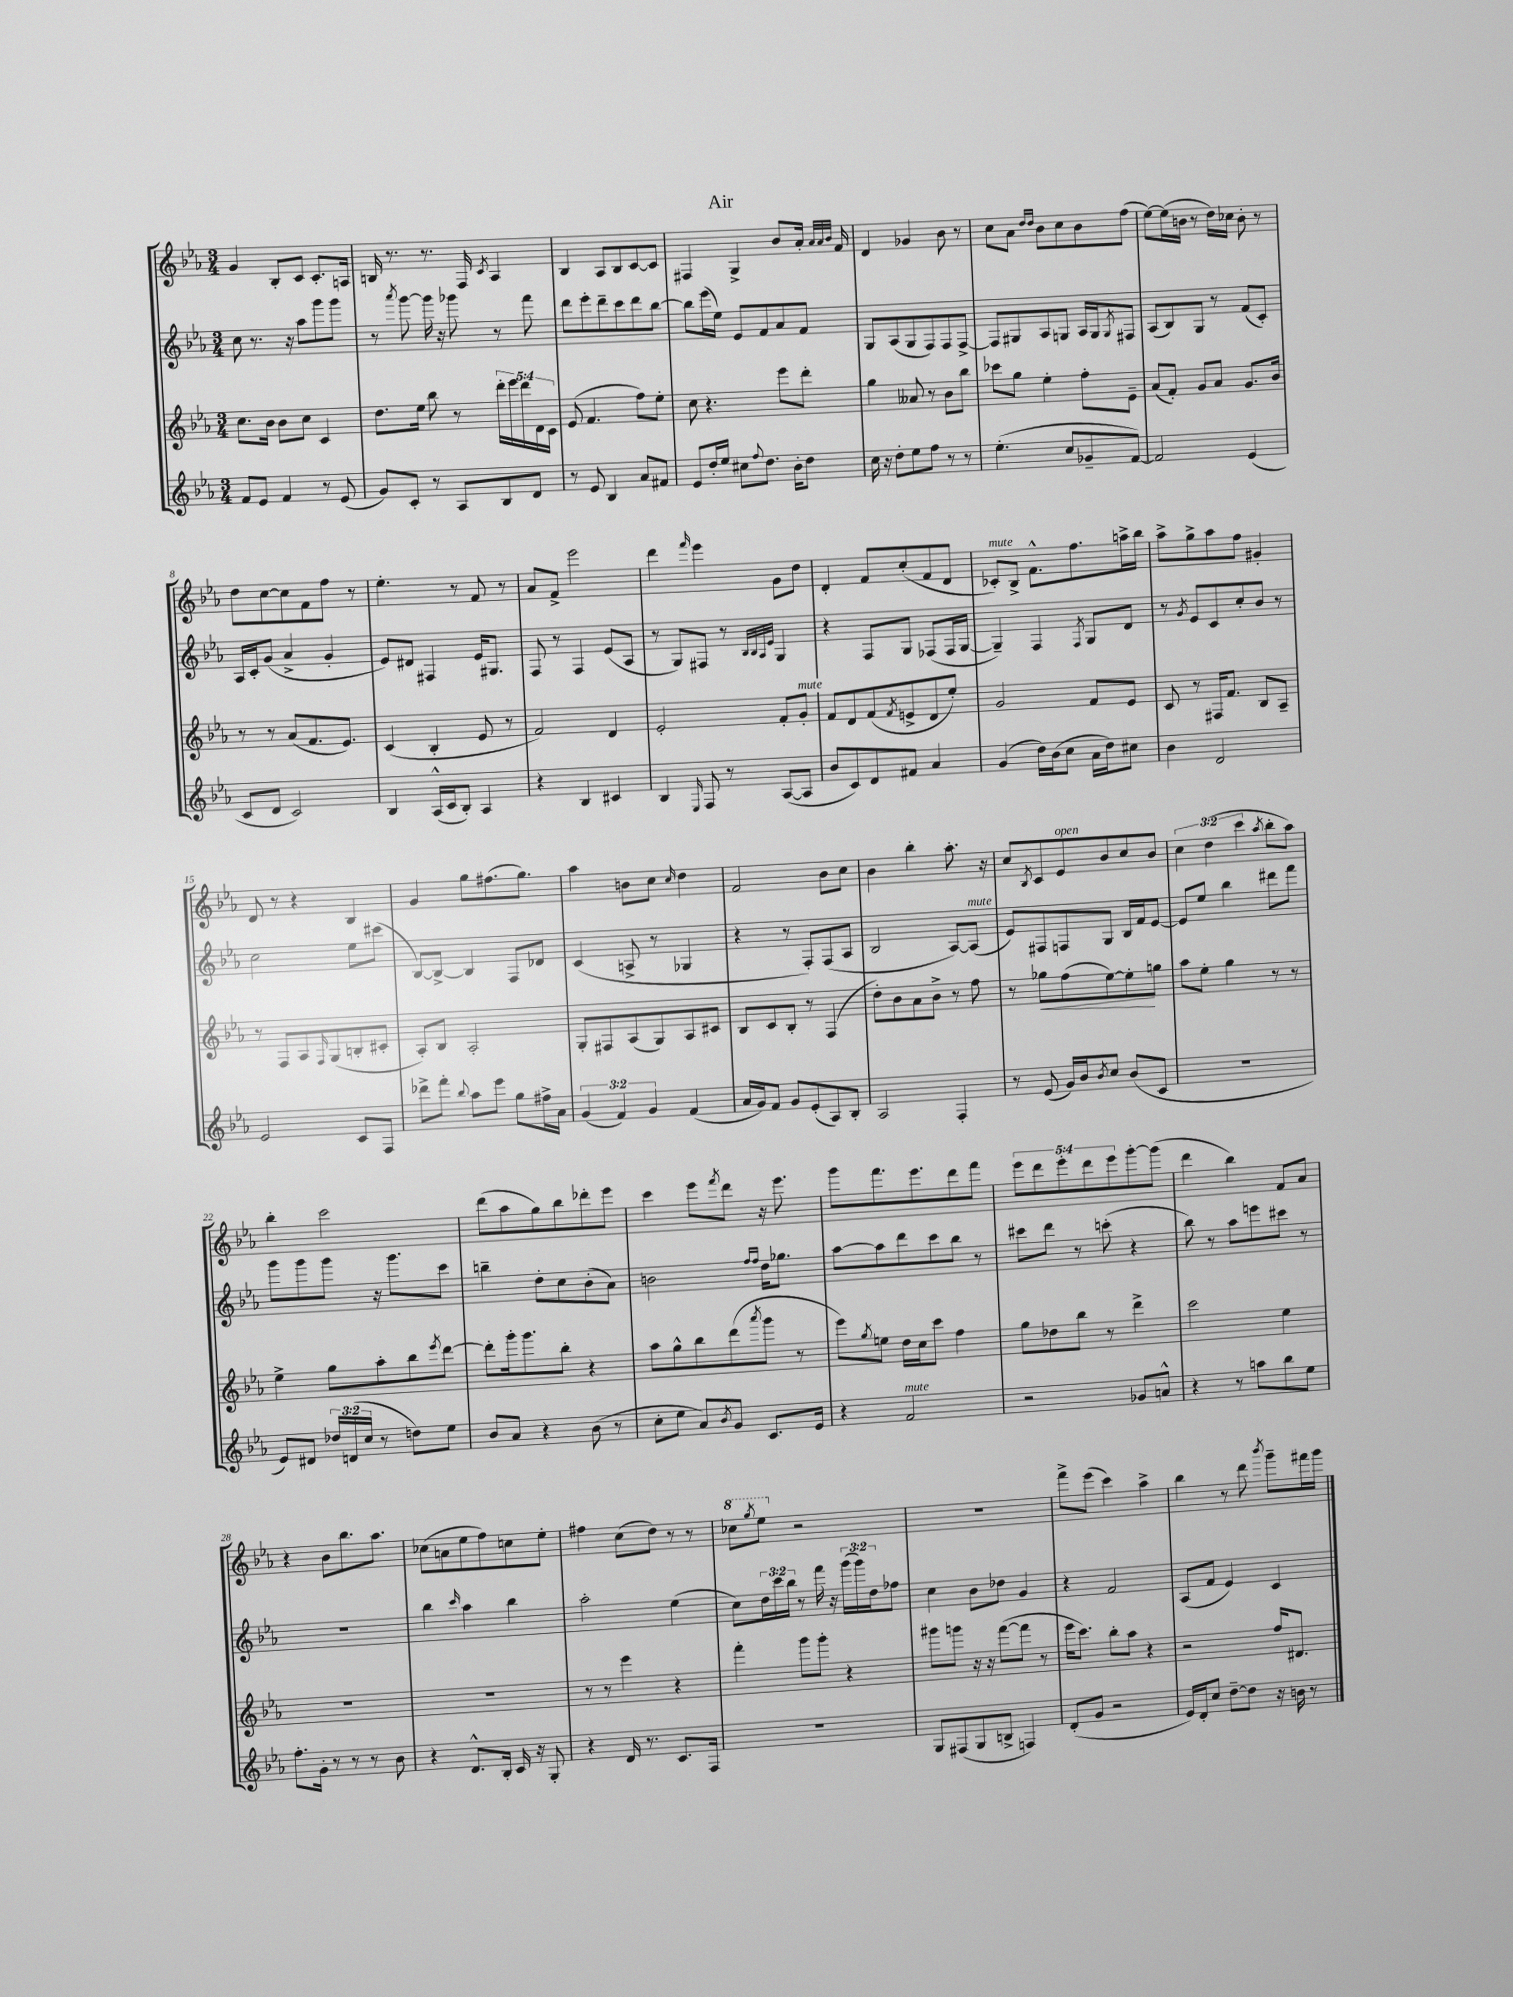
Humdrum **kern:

**kern	**kern	**kern	**kern
*staff4	*staff3	*staff2	*staff1
*clefG2	*clefG2	*clefG2	*clefG2
*k[b-e-a-]	*k[b-e-a-]	*k[b-e-a-]	*k[b-e-a-]
*M3/4	*M3/4	*M3/4	*M3/4
8f	8.cc	8cc	4g
8e-	.	8.r	.
.	16b-	.	.
4f	8b-	.	8B-'
.	.	16r	.
.	8cc	8aa-	8c
8r	4c	8ggg	8.c'
(8e-	.	8ggg	.
.	.	.	16A
=	=	=	=
8g)	8.dd	8r	16B
.	.	.	8.r
.	.	8qaaa-	.
8c'	.	[8ggg	.
.	16ee-	.	.
8r	8bb-	16ggg]	8.r
.	.	16r	.
8A-	8r	8ggg-	.
.	.	.	16F
.	.	.	8qc
8B-	20ddd'	8r	4A-
.	20eee-	.	.
.	20ddd	.	.
8d	.	8fff	.
.	20d	.	.
.	20c	.	.
=	=	=	=
8r	(8e-	8ddd	4B-
8e-	4.f	8eee-'	.
4B-	.	8ddd~	8A-
.	.	8ccc	8B-
8a-	8ff)	8ddd	[8c
8f#	8ee-'	[8bb-	8c]
=	=	=	=
8e-	8cc	8bb-]	4F#
16dd'	4.r	(16eee-	.
16ee-	.	16ee-)	.
8cc#	.	8e-	4G^
8qqff	.	.	.
8.dd	.	8f	.
.	8eee-	8a-	8b-
16b-'	.	.	.
8dd	8ddd'	8f	16a-'
.	.	.	32qqa-
.	.	.	32qqa-
.	.	.	32qqb-
.	.	.	16f
=	=	=	=
16cc	4gg	8G	4d
16r	.	.	.
8dd'	.	(8A-	.
8ee-	8a--	8G	4g-
8ff	8r	8F)	.
8r	8b-	8F	8b-
8r	8bb-	[8F^	8r
=	=	=	=
(4.ee-'	8ccc-	8F]	8cc
.	8gg	8G#	8a-
.	.	.	16qqdd
.	.	.	16qqdd
.	4ee-'	8A-	8b-
8cc	.	8G	8cc
8g-~	8ff'	16A-	8b-
.	.	16G	.
.	.	8qG	.
[8f)	8e-~	8F#	(8ff
=	=	=	=
2f]	(8a-	(8A-	[8ee-)
.	8f')	8B-)	(16ee-]
.	.	.	16b
.	8g	8G	8r
.	8a-	8r	16dd)
.	.	.	16cc-
(4e-	8.g	(8f	8b'
.	.	8c')	8r
.	16b-	.	.
=	=	=	=
8c	8r	16A-	8dd
.	.	16c'	.
8d	8r	(8g	[8cc
2c)	(8a-	4a-^	8cc]
.	8.f	.	8f
.	.	4g'	8ff
.	8.e-)	.	.
.	.	.	8r
=	=	=	=
4B-	(4c	8e-)	4.ee-'
.	.	8d#	.
(16A-^^	4B-'	4F#	.
16c	.	.	.
8B-')	.	.	8r
4A-	8e-	16e-	8f
.	.	8.G#	.
.	8r	.	8r
=	=	=	=
4r	2f)	8F	8a-
.	.	8r	8f^
4B-	.	4F	2eee-
4c#	4d	(8e-	.
.	.	8A-	.
=	=	=	=
4B-	2e-'	8r	4ddd
.	.	8G)	.
16qqE-	.	.	16qqfff
8F	.	8F#	4eee-
8r	.	8r	.
.	.	32qqB-	.
.	.	32qqB-	.
.	.	32qqA-	.
.	.	32qqe-	.
([8A-	8f'	4G	8g
8A-]	8g'	.	8dd
=	=	=	=
8b-	8f	4r	4d'
8c)	8d	.	.
8d	(8f	8F	8f
.	8qf	.	.
8f#	8e^	8G	(8cc'
4a-	8d	(8F-	8f
.	8ee-')	16F-	8d
.	.	[16G	.
=	=	=	=
(4g	2g	4G~])	8c-')
.	.	.	8B-^
16dd)	.	4F	8.f^^
(16b-	.	.	.
8cc	.	.	.
.	.	.	8.ff
.	.	8qF	.
16a-	8f	8G	.
16dd)	.	.	.
8cc#	8e-	8d	16aa^
.	.	.	16bb-
=	=	=	=
4b-	8c	8r	8aa-^
.	.	8qg	.
.	8r	8e-	8gg^
2d	16F#	8c	8aa-
.	8.f	.	.
.	.	8cc'	8ff
.	8B-	8b-	4g#'
.	8A-~	8r	.
=	=	=	=
2e-	8r	2cc	8d
.	8F	.	8r
.	8A-	.	4r
.	16qqF	.	.
.	(8G	.	.
8c	8B'	8ee-	4B-
8F	8c#'	(8ccc#	.
=	=	=	=
8ddd-^	8A-')	[8B-)	4g
8fff'	8B-	8B-^_	.
8qqbb-	.	.	.
8aa-	2A-'	4B-]	8gg
8eee-	.	.	(8.ff#
8gg	.	8F	.
.	.	.	8.gg)
16ff#^	.	8d-	.
16a-	.	.	.
=	=	=	=
(6g	8G'	(4c	4aa-
.	8F#	.	.
6f)	.	.	.
.	(8A-	8A^	8b
6g	.	.	.
.	8G)	8r	8cc
.	.	.	16qqcc
(4f	8A-	4G-	4dd
.	8c#	.	.
=	=	=	=
16a-	8B-	4r	2f
16g)	.	.	.
8f	8c	.	.
8g	8B-'	8r	.
(8e-'	8r	8F')	.
8A-)	(4F	(8F	8b-
8B-'	.	8A-	8cc
=	=	=	=
2A-	8dd')	2B-	4b-
.	8b-	.	.
.	8a-	.	4bb-'
.	8b-^	.	.
4F'	8r	[8A-)	8.aa-'
.	8ff	(8A-]	.
.	.	.	16r
=	=	=	=
8r	8r	8e-)	8cc
.	.	.	8qB-
(8e-	8gg-	8F#	8c
16g)	(8ff	8F	8e-
16b-	.	.	.
8qb-	.	.	.
8cc	[8ee-)	8G	8b-
(8b-	8ee-']	16B-	8cc
.	.	16f	.
8c	8gg	[8e-	8b-
=	=	=	=
2.r	8aa-	8e-]	6cc
.	8ee-'	8ee-	.
.	.	.	(6dd
.	4gg	4bb-	.
.	.	.	6ccc
.	.	.	8qaa-
.	8r	8ddd#	8bb-'
.	8r	8fff	8aa-)
=	=	=	=
8e-)	4ee-^	8ggg	4bb-'
8d#	.	8ggg	.
24dd-	8gg	8ggg	2ccc
(24d	.	.	.
24cc	.	.	.
8r	8aa-'	16r	.
.	.	8.ggg	.
8dd)	8bb-	.	.
.	8qeee-	.	.
8ee-	[8ddd	8ccc	.
=	=	=	=
8b-	8ddd']	4bb~	(8ddd
8a-	16ggg'	.	8aa-
.	8.ggg	.	.
4r	.	8dd'	8gg)
.	8bb-'	8cc	8bb-
(8b-	4r	(8b-'	8ddd-'
8r	.	8a-)	8eee-
=	=	=	=
8cc'	8aa-	2b	4ccc
8ee-	8gg^^	.	.
8a-)	8bb-	.	8eee-
8qb-	.	.	8qfff
8g	(8ddd	.	8ddd
.	.	16qqff	.
.	8qaaa-	16qqff	.
8.c	8ggg	16dd	16r
.	.	8.gg-	8.eee-
.	8r	.	.
16e-	.	.	.
=	=	=	=
4r	8eee-)	[8aa-	8ggg
.	8qgg	.	.
.	8ee	8aa-]	8.fff
2f	16dd	8ddd	.
.	16cc	.	8.eee-
.	8ccc	8ccc	.
.	4ff	8bb-	8ddd
.	.	8r	8fff
=	=	=	=
2r	8gg	8ccc#	10eee-
.	.	.	10ddd
.	8dd-	8ddd	.
.	.	.	10eee-'
.	8bb-	8r	.
.	.	.	10ddd
.	8r	(8ccc'	.
.	.	.	10eee-
8g-	4ddd^	4r	[8ggg'
8a^^	.	.	(8ggg]
=	=	=	=
4r	2ccc	8bb-)	4ddd
.	.	8r	.
8r	.	8aa-	4bb-)
8aa	.	8eee	.
8bb-	4ee-	8ccc#	8f
8ee-	.	8r	8a-
=	=	=	=
8.ff'	2.r	2.r	4r
16g'	.	.	.
8r	.	.	8b-
8r	.	.	8.bb-
8r	.	.	.
.	.	.	8.aa-
8b-	.	.	.
=	=	=	=
4r	2.r	4bb-	(8cc-
.	.	.	8a
.	.	16qqccc	.
8.d^^	.	4aa-	8ee-
.	.	.	8ff)
16B-'	.	.	.
16c	.	4bb-	8cc
16r	.	.	.
8G'	.	.	8ee-'
=	=	=	=
4r	8r	2aa-'	4ff#
.	8r	.	.
16d	4eee-	.	(8cc
8.r	.	.	.
.	.	.	8dd)
8.c	4r	(4ee-	8r
.	.	.	8r
16F	.	.	.
=	=	=	=
2.r	4fff'	8cc)	8ccc-
.	.	.	8qggg
.	.	24dd	8eee-
.	.	24ccc	.
.	.	24bb-	.
.	8ggg	8r	2r
.	8ggg'	16fff	.
.	.	16r	.
.	4r	(24ggg	.
.	.	24ggg)	.
.	.	24dd	.
.	.	8ff-	.
=	=	=	=
8G	8ggg#	4cc	2.r
(8F#	8ggg	.	.
8G	16r	8b-	.
.	16r	.	.
8B^	([8fff	8dd-	.
4F)	8fff]	4g	.
.	8r	.	.
=	=	=	=
(8d'	16eee-	4r	8fff^
.	8.ccc)	.	.
8g	.	.	(8eee-
2r	8bb-'	2f	4ccc)
.	8aa-	.	.
.	4r	.	4aa-^
=	=	=	=
16e-)	2r	(8A-	4bb-
16d'	.	.	.
8cc	.	8f	.
[8dd~	.	4e-)	8r
8dd]	.	.	8ddd
.	.	.	8qbbb-
16r	16ff	4c	8ggg~
16b	8.d#	.	.
8r	.	.	16fff#
.	.	.	16ggg
==	==	==	==
*-	*-	*-	*-
